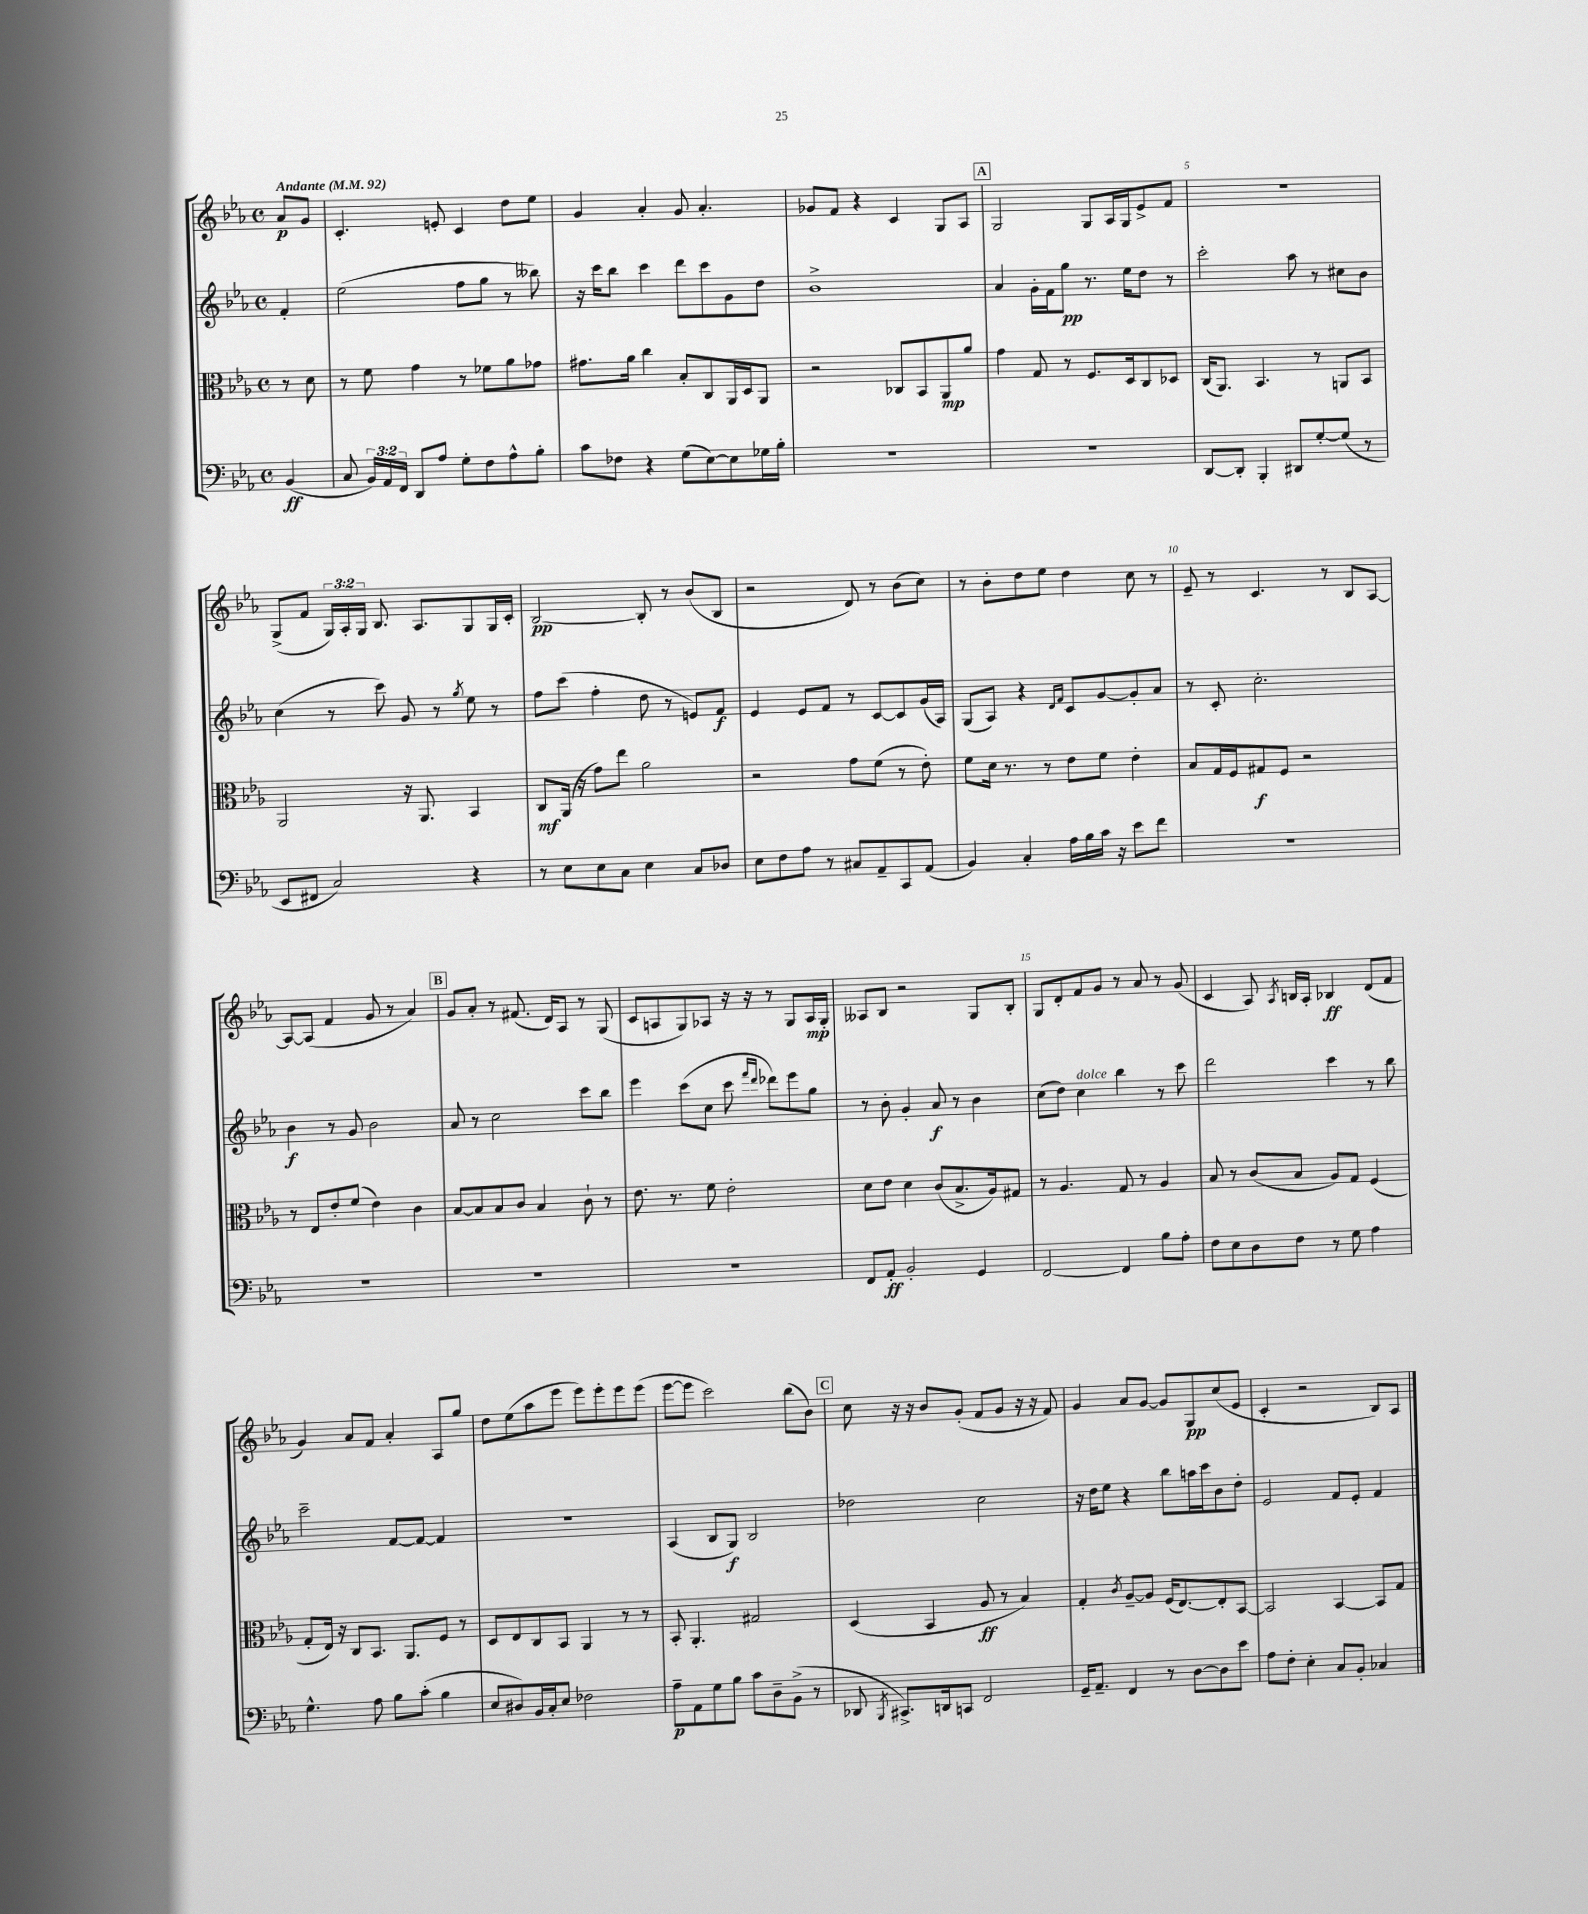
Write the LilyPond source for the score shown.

<<
\new StaffGroup <<
\new Staff = "s0" {
    \clef treble \key ees \major \defaultTimeSignature \time 4/4 \override Staff.TupletNumber.text = #tuplet-number::calc-fraction-text \partial 4 \tempo "Andante" 4 = 92
    \autoBeamOff aes'8[\p g'8] |
    c'4.-. e'8-. c'4 d''8[ ees''8] |
    g'4 aes'4-. g'8 aes'4.-. |
    ges'8[ f'8] r4 c'4 g8[ aes8] |
    \mark \markup { \box "A" } g2 g8[ aes16 g16 ees'8-> f'8] |
    r1 |
    g8[->( f'8] \tuplet 3/2 { g16[) aes16-. g16] } bes8. aes8.[ g8 g16 c'16]-. |
    bes2~\pp bes8-. r8 bes'8[( bes8] |
    r2 d'8) r8 bes'8[( c''8]) |
    r8 bes'8[-. d''8 ees''8] d''4 c''8 r8 |
    ees'8-- r8 c'4. r8 bes8[ aes8]~ |
    aes8[~ aes8]( f'4 g'8 r8 aes'4) |
    \mark \markup { \box "B" } g'8[ aes'8]-. r8 fis'8.( d'16[) aes8] r8 g8( |
    c'8[ a8 g8) aes8] r16 r16 r8 g8[ aes16\mp g16]-. |
    aeses8[ bes8] r2 g8[ bes8]-. |
    g8[ d'8-. f'8 g'8] r8 aes'8 r8 g'8( |
    c'4 aes8) \acciaccatura { aes8 } b16[ aes16]-. bes4\ff d'8[( f'8] |
    g'4) aes'8[ f'8] aes'4-. aes8[ g''8] |
    d''8[ ees''8( aes''8 ees'''8] ees'''8[) ees'''8-. ees'''8 ees'''8]( |
    ees'''8[~ ees'''8] c'''2) bes''8[( bes'8]) |
    \mark \markup { \box "C" } c''8 r16 r16 bes'8[ g'8]-.( f'8[ g'8] r16 r16 f'8) |
    g'4 aes'8[ g'8]~ g'8[ g8\pp c''8( ees'8] |
    c'4-. r2 bes8[) aes8] \bar "|." |
}
\new Staff = "s1" {
    \clef treble \key ees \major \defaultTimeSignature \time 4/4 \partial 4
    \autoBeamOff f'4-. |
    ees''2( f''8[ g''8] r8 beses''8) |
    r16 c'''16[ bes''8] c'''4 d'''8[ c'''8 g'8 d''8] |
    bes'1-> |
    \mark \markup { \box "A" } aes'4 g'16[-. f'16 g''8]\pp r8. ees''16[ d''8] r8 |
    c'''2-. aes''8 r8 cis''8[ bes'8] |
    c''4( r8 c'''8) g'8 r8 \acciaccatura { g''8 } ees''8 r8 |
    f''8[ c'''8]( f''4-. d''8 r8 e'8[) f'8]\f |
    ees'4 ees'8[ f'8] r8 c'8[~ c'8 g'16( aes16]) |
    g8[( aes8]) r4 \grace { d'16[ f'16] } c'8[ g'8~ g'8-. aes'8] |
    r8 c'8-. c''2.-. |
    bes'4\f r8 g'8 bes'2 |
    \mark \markup { \box "B" } aes'8 r8 c''2 c'''8[ bes''8] |
    ees'''4 c'''8[( c''8] c'''8 \grace { f'''16[ d'''16] } des'''8[) ees'''8 g''8] |
    r8 bes'8-. g'4-. aes'8\f r8 bes'4 |
    c''8[( d''8]) c''4^\markup { \italic "dolce" } bes''4 r8 c'''8 |
    d'''2 c'''4 r8 bes''8 |
    c'''2-- f'8[~ f'8]~ f'4 |
    r1 |
    aes4( bes8[ g8]\f) bes2 |
    \mark \markup { \box "C" } des''2 c''2 |
    r16 d''16[ ees''8] r4 bes''8[ a''16 c'''16 bes'8 d''8]-. |
    ees'2 f'8[ ees'8]-. f'4 \bar "|." |
}
\new Staff = "s2" {
    \clef alto \key ees \major \defaultTimeSignature \time 4/4 \partial 4
    \autoBeamOff r8 d'8 |
    r8 f'8 g'4 r8 fes'8[ aes'8 ges'8] |
    gis'8.[ aes'16] c''4 bes8[-. c8 aes,16 d16 aes,8] |
    r2 ces8[ bes,8 aes,8\mp aes'8] |
    \mark \markup { \box "A" } g'4 g8 r8 f8.[ d16 c8 des8] |
    c16[( aes,8.]) bes,4. r8 a,8[ bes,8] |
    aes,2 r16 aes,8. bes,4 |
    c8[\mf aes,16]( r16 g'8[) ees''8] aes'2 |
    r2 g'8[ f'8]( r8 ees'8-.) |
    f'8[ d'16] r8. r8 ees'8[ f'8] ees'4-. |
    bes8[ g16 f16 gis8\f f8] r2 |
    r8 ees8[ ees'8-. f'8]( ees'4) c'4 |
    \mark \markup { \box "B" } bes8[~ bes8 bes8 c'8] bes4 c'8-! r8 |
    ees'8. r8. f'8 ees'2-. |
    d'8[ ees'8] d'4 c'8[( bes8.-> aes16) gis8] |
    r8 aes4. g8 r8 aes4 |
    bes8 r8 c'8[( bes8] aes8[) g8] f4( |
    g8[-. ees16]) r16 c8[ bes,8.] aes,8.[ f8] r8 |
    d8[ ees8 c8 bes,8] aes,4 r8 r8 |
    bes,8-. aes,4.-. gis2 |
    \mark \markup { \box "C" } d4( bes,4 aes8\ff r8 bes4) |
    g4-. \acciaccatura { c'8 } aes8[~-- aes8] f16[( ees8.~) ees8-. bes,8]~ |
    bes,2 bes,4~ bes,8[ g8] \bar "|." |
}
\new Staff = "s3" {
    \clef bass \key ees \major \defaultTimeSignature \time 4/4 \override Staff.TupletNumber.text = #tuplet-number::calc-fraction-text \partial 4
    \autoBeamOff bes,4\ff( |
    c8 \tuplet 3/2 { bes,16[) aes,16 f,16] } d,8[ aes8] g8[-. f8 aes8-^ bes8]-. |
    c'8[ fes8] r4 g8[( ees8~) ees8 ges16 bes16]-. |
    R1 |
    \mark \markup { \box "A" } R1 |
    d,8[~ d,8]-. bes,,4-. dis,8[ g8~-. g8]( r8 |
    ees,8[ fis,8] c2) r4 |
    r8 ees8[ ees8 c8] ees4 c8[ des8] |
    ees8[ f8 aes8] r8 cis8[ aes,8-- c,8 aes,8]( |
    bes,4) c4-. aes16[ bes16 c'16] r16 ees'8[ f'8] |
    R1 |
    R1 |
    \mark \markup { \box "B" } R1 |
    R1 |
    f,8[ aes,8]-.\ff bes,2-. g,4 |
    f,2~ f,4 bes8[ aes8]-. |
    f8[ ees8 d8 f8] r8 g8 aes4 |
    g4.-^ aes8 bes8[ c'8]-.( bes4 |
    ees8[ dis8) bes,16 c16-. ees8] fes2 |
    aes8[--\p aes,8 g8 bes8] c'8[ d8-- bes,8]->( r8 |
    \mark \markup { \box "C" } des,8 \acciaccatura { bes,,8 } cis,8.[->) d,16 c,8] f,2 |
    g,16[-- aes,8.]-- f,4 r8 d8[~ d8 ees'8] |
    aes8[ f8]-. ees4-. c8[ bes,8]-. ces4 \bar "|." |
}
>>
>>
\layout { \context { \Score \override BarNumber.break-visibility = ##(#f #t #t) barNumberVisibility = #(every-nth-bar-number-visible 5) } }
